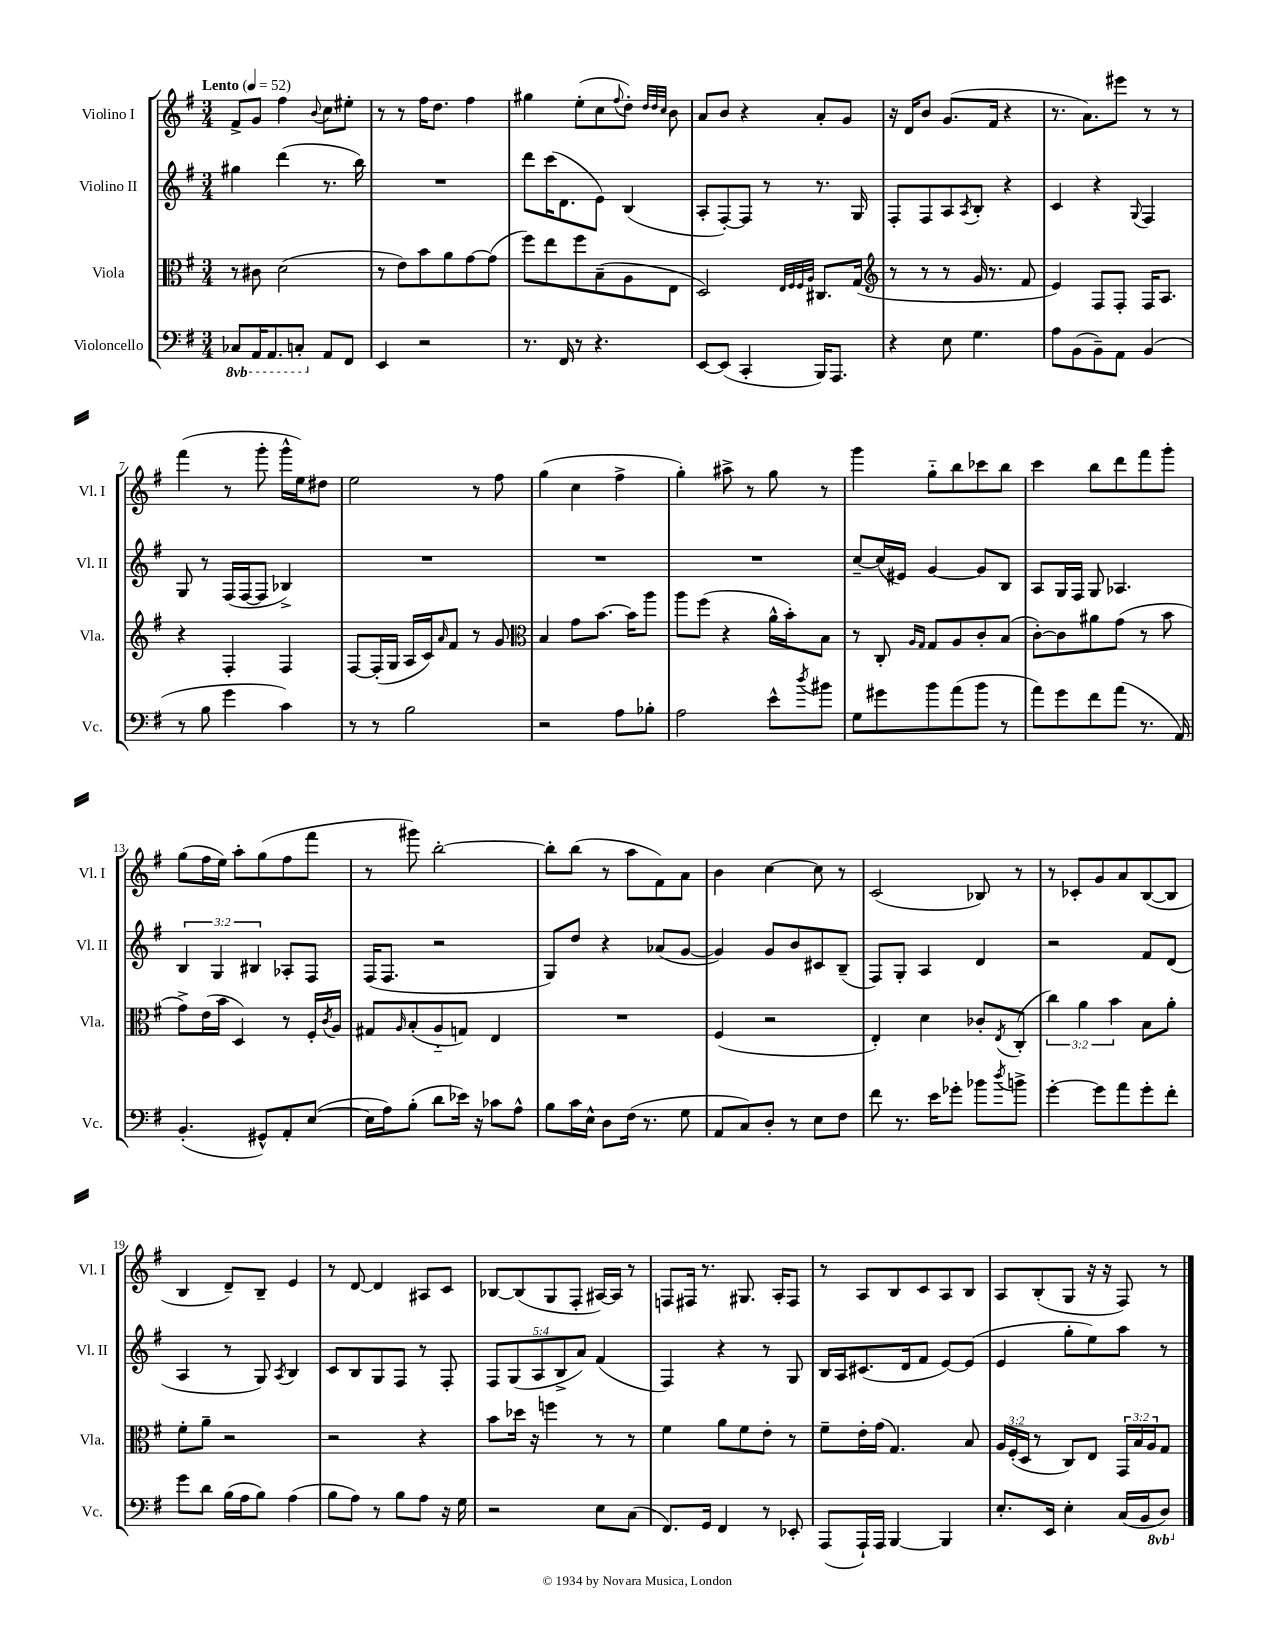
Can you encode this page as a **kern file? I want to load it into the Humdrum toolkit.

**kern	**kern	**kern	**kern
*staff4	*staff3	*staff2	*staff1
*clefF4	*clefC3	*clefG2	*clefG2
*k[f#]	*k[f#]	*k[f#]	*k[f#]
*M3/4	*M3/4	*M3/4	*M3/4
*MM52	*MM52	*MM52	*MM52
8CC-	8r	4gg#	8f#^
16AAA	8c#	.	8g
8.AAA	.	.	.
.	(2d	(4ddd	4ff#
8CC'	.	.	.
.	.	.	8qqb
8AA	.	8.r	8cc
8FF#	.	.	8ee#'
.	.	16bb)	.
=	=	=	=
4EE	8r	2.r	8r
.	8e)	.	8r
2r	8b	.	16ff#
.	.	.	8.dd
.	8a	.	.
.	[8g	.	4ff#
.	(8g]	.	.
=	=	=	=
8.r	8ff#)	8ddd	4gg#
.	8ee	(16ccc	.
16FF#	.	8.d	.
8r	8ff#	.	(8ee'
4.r	(8B~	8e)	8cc
.	.	.	8qqff#
.	8A	(4B	8dd')
.	.	.	32qqdd
.	.	.	32qqdd
.	.	.	32qqcc
.	8E	.	8b
=	=	=	=
[8EE	2D)	8A'	8a
(8EE]	.	[8F#')	8b
4CC'	.	8F#]	4r
.	.	8r	.
.	32qqE	.	.
.	32qqF#	.	.
.	32qqF#	.	.
.	32qqA	.	.
16BBB)	8.C#	8.r	8a'
8.AAA	.	.	.
.	.	.	8g
.	(16G	16G	.
=	=	=	=
*	*clefG2	*	*
4r	8r	8F#'	16r
.	.	.	16d
.	8r	8F#	8b
8E	8r	8A	(8.g
.	.	8qA	.
4.G	16g	8B'	.
.	8.r	.	16f#
.	.	4r	4r
.	8f#	.	.
=	=	=	=
8A	4e)	4c	8.r
(8BB	.	.	.
.	.	.	8.a)
8BB~)	8F#	4r	.
8AA	8F#'	.	8eee#
.	.	8qqG	.
(4BB	16F#	4F#	8r
.	8.A	.	.
.	.	.	8r
=	=	=	=
8r	4r	8G	(4fff#
8B	.	8r	.
4g	4F#'	(16F#	8r
.	.	[16F#	.
.	.	8F#]	8ggg'
4c)	4F#	4B-^)	16ggg^^
.	.	.	16ee)
.	.	.	8dd#
=	=	=	=
8r	[8F#	2.r	2ee
8r	(16F#']	.	.
.	16G	.	.
2B	16A	.	.
.	16c)	.	.
.	16qqa	.	.
.	8f#	.	.
.	8r	.	8r
.	8g	.	8ff#
=	=	=	=
*	*clefC3	*	*
2r	4B	2.r	(4gg
.	8g	.	4cc
.	[8.b	.	.
8A	.	.	4ff#^
.	16b]	.	.
8B-'	8aa	.	.
=	=	=	=
2A	8aa	2.r	4gg')
.	(8ff#	.	.
.	4r	.	8aa#^
.	.	.	8r
8e^^	16a^^	.	8gg
.	16b')	.	.
8qdd	.	.	.
8b#	8B	.	8r
=	=	=	=
8G	8r	[8cc~	4ggg
8g#	8C'	(16cc]	.
.	.	16e#)	.
.	16qqA	.	.
.	16qqG	.	.
8b	8G	[4g	8gg'~
(8a	8A	.	8bb
8b	8c'	8g]	8ccc-
8r	(8B	8B	8bb
=	=	=	=
8a)	[8c')	8A	4ccc
8g	8c]	16G	.
.	.	16F#	.
8f#	8a#	8G	8bb
(8a	(8g	4.A-	8ddd
8.r	8r	.	8fff#
.	8b	.	8ggg'
16AA)	.	.	.
=	=	=	=
(4.BB'	8g^)	6B	(8gg
.	(16e	.	16ff#
.	.	6G	.
.	16b	.	16ee)
.	4D)	.	8aa'
.	.	6B#	.
8GG#^^)	.	.	(8gg
8AA'	8r	8A-'	8ff#
([8E	16F#'	8F#	8fff#
.	8qc	.	.
.	16A	.	.
=	=	=	=
16E]	8G#	(16F#	8r
16A)	.	8.F#	.
.	16qqA	.	.
(8B'	(8B'	.	8ggg#)
8d	8A'~	2r	[2bb'
16e-)	8G)	.	.
16r	.	.	.
8c-	4E	.	.
8A^^	.	.	.
=	=	=	=
8B	2.r	8G)	8bb']
16c	.	8dd	(8bb
16E^^	.	.	.
8D	.	4r	8r
(16F#	.	.	8aa
8.r	.	.	.
.	.	(8a-	8f#)
8G	.	[8g	8a
=	=	=	=
8AA	(4F#	4g])	4b
8C)	.	.	.
8D'	2r	8g	[4cc
8r	.	8b	.
8E	.	8c#	8cc]
8F#	.	(8B~	8r
=	=	=	=
8f#	4E')	8F#)	(2c
8.r	.	8G'	.
.	4d	4A	.
16e	.	.	.
8g-'	.	.	.
8b-	8c-'	4d	8B-)
8qdd	8qE	.	.
8b^	(8C'	.	8r
=	=	=	=
[4g'	6cc)	2r	8r
.	.	.	8c-'
.	6a	.	.
8g]	.	.	8g
.	6b	.	.
8a	.	.	8a
8g'	8B	8f#	([8B
8f#'	8a'	(8d	8B]
=	=	=	=
8g	8f#'	4A	4B
8d	8a~	.	.
(16B	2r	8r	8d~)
16A	.	.	.
8B)	.	8G)	8B~
.	.	8qA	.
(4A	.	4B	4e
=	=	=	=
8B	2r	8c	8r
8A)	.	8B	[8d
8r	.	8G	4d]
8B	.	8F#	.
8A	4r	8r	8A#
16r	.	8F#'	8c
16G	.	.	.
=	=	=	=
2r	8b	10F#	[8B-
.	.	(10G	.
.	16dd-	.	(8B-]
.	16r	.	.
.	.	10A	.
.	4ff	.	8G
.	.	10B^	.
.	.	.	8F#'
.	.	10a)	.
8E	8r	(4f#	[16A#)
.	.	.	16A#]
(8C	8r	.	8r
=	=	=	=
8.FF#)	4f#	4F#)	8F
.	.	.	16F#
16GG	.	.	8.r
4FF#	8a	4r	.
.	8f#	.	8.G#
8r	8e'	8r	.
.	.	.	16A'
8EE-'	8r	8G	8F#
=	=	=	=
(8AAA	8f#~	16B	8r
.	.	16A	.
16AAA`)	16e'	(8.c#	8A
16AAA	(16g	.	.
[4BBB	4.G)	.	8B
.	.	16d	.
.	.	8f#	8c
4BBB]	.	[8e)	8A
.	8B	(8e]	8B
=	=	=	=
8.E'	24A	4e	8A
.	(24F#'	.	.
.	24D	.	.
.	8r	.	(8B'
16EE	.	.	.
4E'	8C)	8gg'	8G
.	8E	8ee)	16r
.	.	.	16r
(16C	24GG	8aa	8F#)
.	24B	.	.
16BB	.	.	.
.	24A	.	.
8DD)	8G	8r	8r
==	==	==	==
*-	*-	*-	*-
